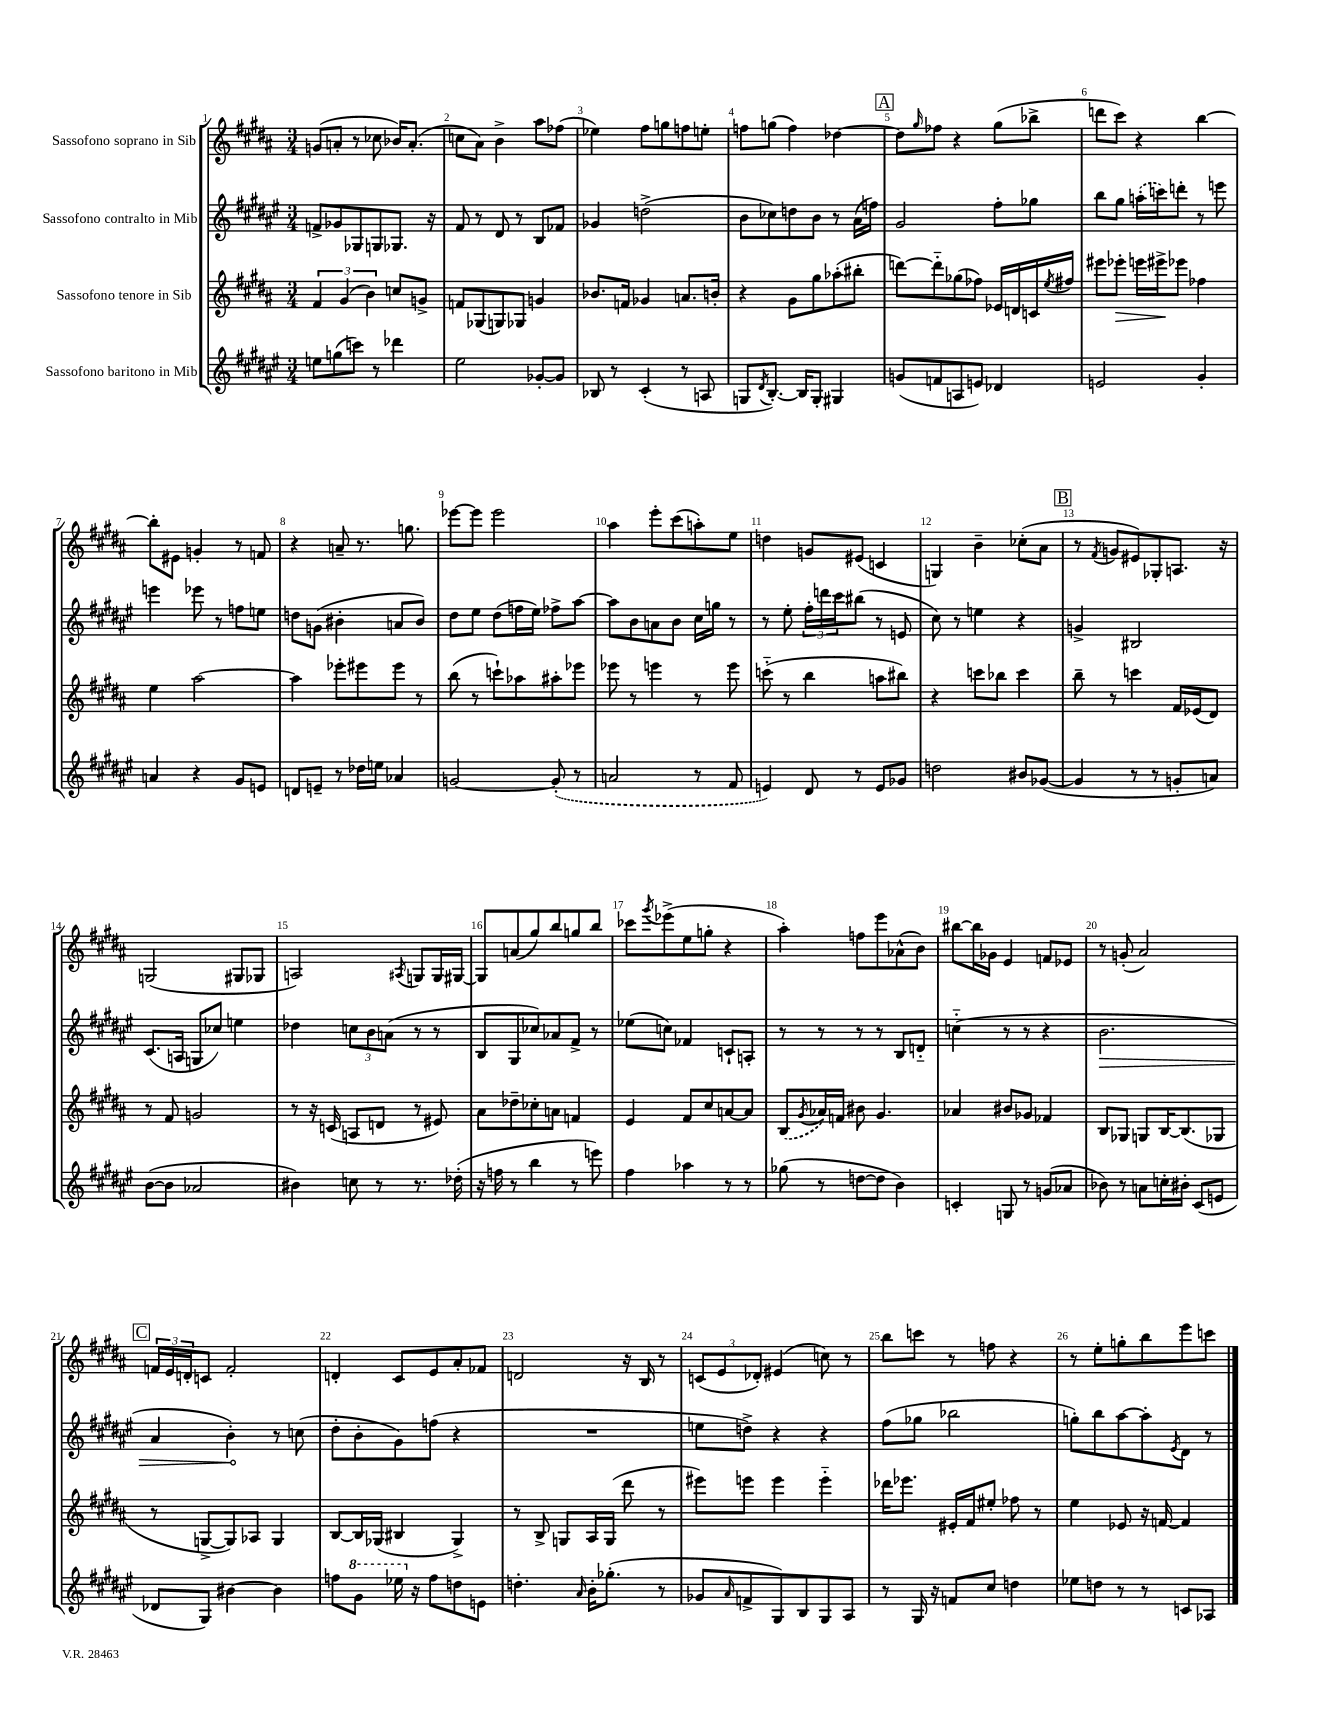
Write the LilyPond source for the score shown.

<<
\new StaffGroup <<
\new Staff = "s0" \with { instrumentName = "Sassofono soprano in Sib" } {
    \clef treble \key b \major \numericTimeSignature \time 3/4
    g'8( a'8-. r8 ces''8 bes'16) a'8.-.( |
    c''8 ais'8) b'4-> ais''8 fes''8( |
    ees''4) fis''8 g''8 f''8 e''8-. |
    f''8 g''8( f''4) des''4~ |
    \mark \markup { \box "A" } des''8 \grace { gis''16 } fes''8 r4 gis''8( bes''8-> |
    d'''8 cis'''8) r4 b''4~ |
    b''8-. eis'8 g'4-. r8 f'8 |
    r4 a'8-- r8. g''8. |
    ees'''8~ ees'''8 ees'''2 |
    ais''4 e'''8-. cis'''8( a''8-.) e''8 |
    d''4 g'8 eis'8( c'4 |
    g4) b'4-- ces''8-.( ais'8 |
    \mark \markup { \box "B" } r8 \acciaccatura { fis'8 } g'8 eis'8) ges8-. a8. r16 |
    g2( gis8 ges8 |
    a2) \acciaccatura { ais8 } g8 g16 gis16~ |
    gis8 a'8( gis''8) b''8 g''8 b''8 |
    ces'''8 \acciaccatura { gis'''8 } ees'''8->( e''8 g''8-. r4 |
    ais''4-.) f''8 e'''8 aes'8-^( b'8) |
    bis''8~ bis''16 ges'16 e'4 f'8 ees'8 |
    r8 g'8-.( ais'2) |
    \mark \markup { \box "C" } \tuplet 3/2 { f'16 e'16 d'16-. } c'8 f'2-. |
    d'4-. cis'8 e'8 ais'8-. fes'8 |
    d'2 r16 b16 r8 |
    \tuplet 3/2 { c'8( e'8 des'8-.) } eis'4( c''8) r8 |
    b''8 c'''8 r8 f''8 r4 |
    r8 e''8-. g''8-. b''8 e'''8 c'''8 \bar "|." |
}
\new Staff = "s1" \with { instrumentName = "Sassofono contralto in Mib" } {
    \clef treble \key fis \major \numericTimeSignature \time 3/4
    f'8-> ges'8 ges8 g8 ges8. r16 |
    fis'8 r8 dis'8 r8 b8 fes'8 |
    ges'4 d''2->( |
    b'8 ces''8) d''8 b'8 r8 ais'16( f''16) |
    \mark \markup { \box "A" } gis'2 fis''8-. ges''8 |
    b''8 gis''8 \once \slurDashed a''16-.( c'''16) d'''8-. r8 e'''8 |
    e'''4 ees'''8 r8 f''8 e''8 |
    d''8 g'8( bis'4-. a'8 bis'8) |
    dis''8 eis''8 dis''8( f''16 eis''16) fes''8-> ais''8~ |
    ais''8 b'8 a'8 b'8 cis''16 g''16 r8 |
    r8 eis''8-. \tuplet 3/2 { fis''16-. d'''16 cis'''16 } bis''8( r8 e'8 |
    cis''8) r8 e''4 r4 |
    \mark \markup { \box "B" } g'4-> bis2 |
    cis'8.( a16 g8 ces''8) e''4 |
    des''4 \tuplet 3/2 { c''8 b'8 a'8( } r8 r8 |
    b8 gis8 ces''8) aes'8 fis'8-> r8 |
    ees''8( c''8) fes'4 c'8-! a8-. |
    r8 r8 r8 r8 b8 d'8-_ |
    c''4-_( r8 r8 r4 |
    \once \override Hairpin.circled-tip = ##t b'2.\> |
    \mark \markup { \box "C" } ais'4 b'4-.\!) r8 c''8( |
    dis''8-. b'8-. gis'8) f''8( r4 |
    R2. |
    e''8 d''8->) r4 r4 |
    fis''8( ges''8 bes''2 |
    g''8-.) b''8 ais''8~ ais''8-. \acciaccatura { eis'8 } dis'8 r8 \bar "|." |
}
\new Staff = "s2" \with { instrumentName = "Sassofono tenore in Sib" } {
    \clef treble \key b \major \numericTimeSignature \time 3/4
    \tuplet 3/2 { fis'4 gis'4( b'4) } c''8 g'8-> |
    f'8 ges8( g8) ges8 g'4 |
    bes'8. f'16 ges'4 a'8. b'16-. |
    r4 gis'8 gis''8 aes''8-.( bis''8-. |
    \mark \markup { \box "A" } d'''8~) d'''8-_ ges''8( fes''8) ees'16 d'16 c'16 \acciaccatura { e''8 } fis''16 |
    eis'''8 ees'''8-.\> e'''16 eis'''16->\! ees'''8 fes''4 |
    e''4 ais''2~ |
    ais''4 ees'''8-. eis'''8 eis'''8 r8 |
    b''8( r8 c'''8-!) aes''8 ais''8-. ees'''8 |
    ees'''8 r8 e'''4 r8 e'''8 |
    c'''8-_( r8 b''4 a''8 bis''8) |
    r4 c'''8 bes''8 c'''4 |
    \mark \markup { \box "B" } b''8-- r8 c'''4 fis'16 ees'16( dis'8) |
    r8 fis'8 g'2 |
    r8 r16 c'16( a8 d'8 r8 eis'8) |
    ais'8 des''8-- ces''8-. a'8 f'4 |
    e'4 fis'8 cis''8 a'8~ a'8 |
    \once \slurDashed b8( \acciaccatura { gis'8 } aes'16) f'16 bis'8 gis'4. |
    aes'4 bis'8 ges'8 fes'4 |
    b8 ges8 g8 b16~ b8.( ges8 |
    \mark \markup { \box "C" } r8 g8~-> g8) aes8 g4 |
    b8~ b16 ges16( bis4 ges4->) |
    r8 b8-> g8 ais16 g16( dis'''8 r8 |
    eis'''8) e'''8 e'''4 e'''4-_ |
    des'''16 ees'''8. eis'16-. fis'16 eis''8-. fes''8 r8 |
    e''4 ees'8 r16 f'16~ f'4 \bar "|." |
}
\new Staff = "s3" \with { instrumentName = "Sassofono baritono in Mib" } {
    \clef treble \key fis \major \numericTimeSignature \time 3/4
    e''8 g''8( c'''8) r8 des'''4 |
    eis''2 ges'8~-. ges'8 |
    bes8 r8 cis'4-.( r8 a8 |
    g8 \acciaccatura { dis'8 } b8.~-.) b16 g8-. gis4 |
    \mark \markup { \box "A" } g'8( f'8 a8 e'8) des'4 |
    e'2 gis'4-. |
    a'4 r4 gis'8 e'8 |
    d'8 e'8-- r8 des''16 e''16 aes'4 |
    g'2~ \once \slurDashed g'8-.( r8 |
    a'2 r8 fis'8 |
    e'4) dis'8 r8 e'8 ges'8 |
    d''2 bis'8 ges'8~( |
    \mark \markup { \box "B" } ges'4 r8 r8 g'8-. a'8) |
    b'8~( b'8 aes'2 |
    bis'4) c''8 r8 r8. des''16-.( |
    r16 f''16 r8 b''4 r8 e'''8) |
    fis''4 aes''4 r8 r8 |
    ges''8( r8 d''8~ d''8 b'4) |
    c'4-. g8 r8 g'8( aes'8 |
    bes'8) r8 a'8 c''16-. bis'16-. cis'8( e'8 |
    \mark \markup { \box "C" } des'8 gis8) bis'4~ bis'4 |
    f''8 \ottava #1 gis''8 ees'''16 \ottava #0 r16 f''8 d''8 e'8 |
    d''4.-. \grace { ais'16 } b'16-. ges''8.-.( r8 |
    ges'8 \grace { ais'16 } f'8-> gis8) b8 gis8 ais8 |
    r8 gis16 r16 f'8 cis''8 d''4 |
    ees''8 d''8 r8 r8 c'8 aes8 \bar "|." |
}
>>
>>
\layout { \context { \Score \override BarNumber.break-visibility = ##(#f #t #t) barNumberVisibility = #all-bar-numbers-visible } }
